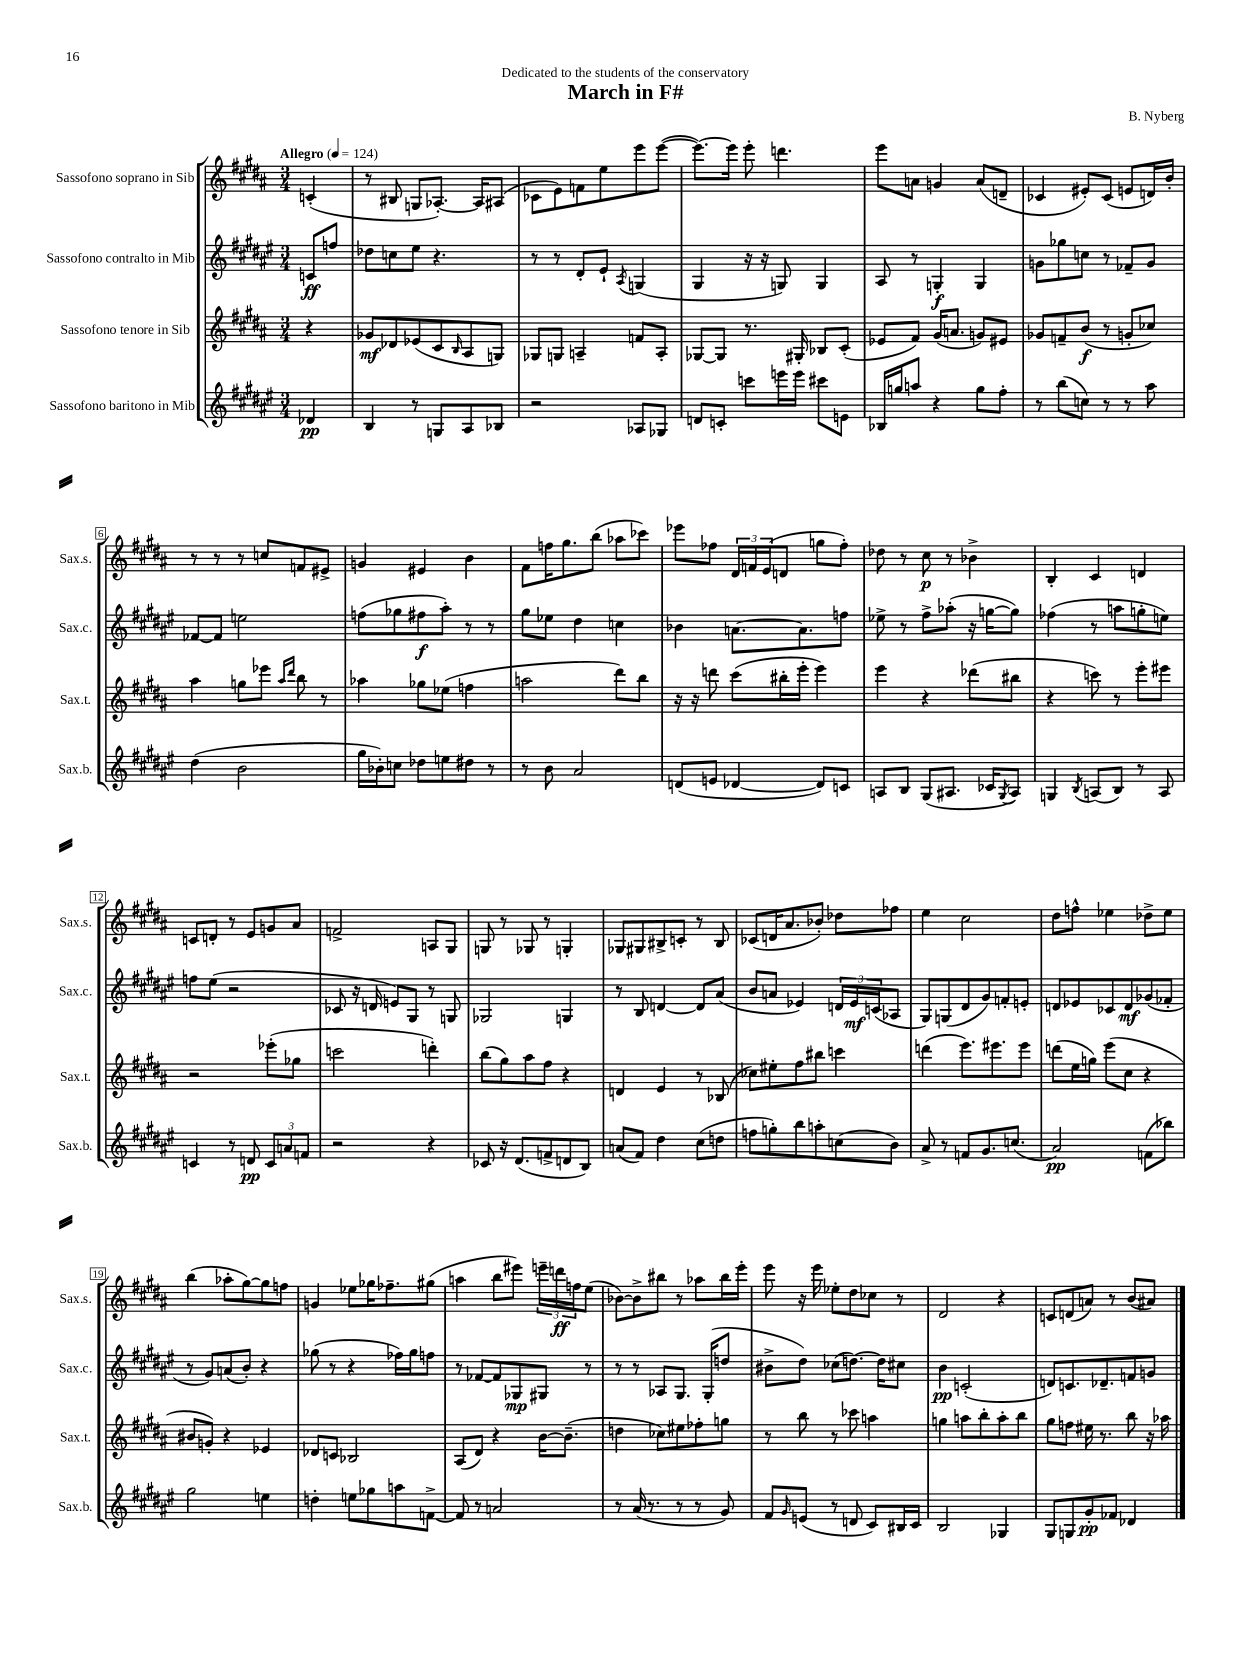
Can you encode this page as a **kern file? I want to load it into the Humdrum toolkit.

**kern	**kern	**kern	**kern
*staff4	*staff3	*staff2	*staff1
*clefG2	*clefG2	*clefG2	*clefG2
*k[f#c#g#d#a#e#]	*k[f#c#g#d#a#]	*k[f#c#g#d#a#e#]	*k[f#c#g#d#a#]
*M3/4	*M3/4	*M3/4	*M3/4
*MM124	*MM124	*MM124	*MM124
4d-/	4r	8c/L	(4c'/
.	.	8ff/J	.
=	=	=	=
4B/	8g-/L	8dd-\L	8r
.	8d-/	8cc\	8B#/
8r	(8e-/	8ee#\J	8G/L
8G/L	8c#/	4.r	[8.A-'/J)
.	16qqB/	.	.
8A#/	8A#/	.	.
.	.	.	16A-/]LK
8B-/J	8G/J)	.	(8A#/J
=	=	=	=
2r	8G-/L	8r	8c-\L
.	8G/J	8r	8e\)
.	4A~/	8d#'/L	8f\
.	.	8e#`/J	8ee\
.	.	8qA#/	.
8A-/L	8f/L	(4G/	8eee\
8G-/J	8A'/J	.	([8eee\J
=	=	=	=
8d/L	[8G-/L	4G#/	8.eee\_L)
8c'/J	8G-/]J	.	.
.	.	.	16eee\]Jk
8ccc\L	8.r	16r	8eee'\
.	.	16r	.
16eee\L	.	8G/)	4.ddd\
16eee\JJ	16G#'/	.	.
8ccc#\L	8B-/L	4G/	.
8e\J	(8c#'/J	.	.
=	=	=	=
16B-/LL	8e-/L	8A#/	8eee\L
16gg/J	.	.	.
8aa/J	8f#/J)	8r	8a\J
4r	(16g#/LK	4G'/	4g/
.	8.a/J	.	.
8gg\L	8g/L)	4G/	(8a/L
8ff#'\J	8e#/J	.	8d~/J
=	=	=	=
8r	8g-/L	8g\L	4c-/
(8bb\L	8f~/	8gg-\	.
8cc\J)	(8b/J	8cc\J	8e#'/L)
8r	8r	8r	(8c-/J
8r	8g'/L	8f-~/L	8e/L
8aa#\	8cc-/J)	8g/J	16d/L)
.	.	.	16b'/JJ
=	=	=	=
(4dd#\	4aa#\	[8f-/L	8r
.	.	8f-/]J	8r
2b\	8gg\L	2ee\	8r
.	8eee-\J	.	8cc/L
.	16qqaa#/LL	.	.
.	16qqddd#/JJ	.	.
.	8bb\	.	8f/
.	8r	.	8e#^/J
=	=	=	=
16gg#\LL	4aa-\	(8ff\L	4g/
16b-'\J)	.	.	.
8cc\J	.	8gg-\	.
8dd-\L	8gg-\L	8ff#\	4e#/
8ee\	(8ee-\J	8aa#'\J)	.
8dd#\J	4ff\	8r	4b\
8r	.	8r	.
=	=	=	=
8r	2aa\	8gg#\L	8f#\L
8b\	.	8ee-\J	16ff\K
.	.	.	8.gg#\
2a#/	.	4dd#\	.
.	.	.	(8bb\J
.	8ddd#\L)	4cc\	8aa-\L
.	8bb\J	.	8ccc-\J)
=	=	=	=
(8d/L	16r	4b-\	8eee-\L
.	16r	.	.
8e/J	8ddd\	.	8ff-\J
[4d-/	(8ccc#\L	[8.a\L	24d#/LL
.	.	.	24f/
.	.	.	(24e/J
.	16bb#'\L	.	8d/J
.	16eee'\JJ	8.a\]	.
8d-/]L)	4eee\)	.	8gg\L
8c/J	.	8ff\J	8ff-'\J)
=	=	=	=
8A/L	4eee\	8ee-^\	8dd-\
8B/J	.	8r	8r
(8G#/L	4r	8ff#^\L	8cc#\
8.A#/J	.	(8aa-'\J	8r
.	(8ddd-\L	16r	4b-^\
16c-/LK	.	[16gg\LK	.
8qG#/	.	.	.
8A#/J)	8bb#\J	8gg\]J)	.
=	=	=	=
4G/	4r	(4ff-\	4B'/
8qB/	.	.	.
(8A/L	8ccc\)	8r	4c#/
8B/J)	8r	8aa\L	.
8r	8eee'\L	8gg'\	4d/
8A/	8eee#\J	8ee\J)	.
=	=	=	=
4c/	2r	8ff\L	8c/L
.	.	(8ee#\J	8d'/J
8r	.	2r	8r
8d/	.	.	8e/L
12c/L	(8eee-'\L	.	8g/
12a/	.	.	.
.	8gg-\J	.	8a#/J
12f/J	.	.	.
=	=	=	=
2r	2ccc\	8c-/	2f^/
.	.	16r	.
.	.	16d/	.
.	.	8e/L)	.
.	.	8G#/J	.
4r	4ddd'\)	8r	8A/L
.	.	8G/	8G#/J
=	=	=	=
8c-/	(8bb\L	2G-/	8G/
16r	8gg#\)	.	8r
(8.d#/L	.	.	.
.	8aa#\	.	8G-/
8f^/	8ff#\J	.	8r
8d/	4r	4G/	4G'/
8B/J)	.	.	.
=	=	=	=
(8a/L	4d/	8r	8G-/L
8f#/J)	.	8B/	8G#/
4dd#\	4e/	[4d/	8B#^/
.	.	.	8c'/J
(8cc#\L	8r	8d/]L	8r
8dd\J	(8B-/	(8a#/J	8B#/
=	=	=	=
8ff\L	8cc-\L)	8b/L	(8c-/L
8gg'\)	8ee#'\	8a/J	16d/K
.	.	.	8.a#/
8bb\	8ff#\	4e-/)	.
8aa'\	8bb#\J	.	8b-'/J)
(8cc\	4ccc\	24d/LL	8dd-\L
.	.	24e-/	.
.	.	(24c/J	.
8b\J)	.	8A-/J	8ff-\J
=	=	=	=
8a#^/	(4ddd\	8G#/L)	4ee\
8r	.	(8G/	.
8f/L	8.eee\L)	8d#/	2cc#\
8.g#/	.	8g#/)	.
.	8.eee#\	.	.
.	.	8f'/	.
(8.cc/J	.	.	.
.	8eee#\J	8e'/J	.
=	=	=	=
2a#/)	(8ddd\L	8d/L	8dd#\L
.	16ee\L	8e-/	8ff^^\J
.	16gg\JJ)	.	.
.	(8eee\L	8c-/	4ee-\
.	8cc#\J	8d/	.
(8f\L	4r	(8g-/	8dd-^\L
8bb-\J)	.	8f-'/J	8ee-\J
=	=	=	=
2gg#\	8b#/L	8r	(4bb\
.	8g'/J)	8g#/L)	.
.	4r	(8a/	8aa-'\L
.	.	8b'/J)	[8gg#\)
4ee\	4e-/	4r	8gg#\]
.	.	.	8ff\J
=	=	=	=
4dd'\	8d-/L	(8gg-\	4g/
.	8c/J	8r	.
8ee\L	2B-/	4r	8ee-\L
8gg-\	.	.	16gg-\K
.	.	.	8.ff-~\
8aa\	.	16ff-\LL)	.
.	.	16gg-\J	.
[8f^\J	.	8ff\J	(8gg#\J
=	=	=	=
8f/]	(8A#/L	8r	4aa\
8r	8d#/J)	[8f-/L	.
2a/	4r	8f-/]	8bb\L
.	.	8G-/	8eee#\J)
.	[16b\LK	8G#/J	24eee~\LL
.	.	.	24ddd\
.	(8.b~\]J	.	.
.	.	.	24ff\J
.	.	8r	(8ee\J
=	=	=	=
8r	4dd\	8r	[8b-\L)
(16a#/	.	8r	8b-^\]
8.r	.	.	.
.	8cc-\L)	8A-/L	8bb#\J
8r	8ee#\	8.G#/J	8r
8r	8ff-'\	.	8aa-\L
.	.	(16G#'/LK	.
8g#/)	8gg\J	8dd/J	16bb#\L
.	.	.	16eee'\JJ
=	=	=	=
8f#/L	8r	8b#^\L	8eee\
16qqg#/	.	.	.
(8e/J	8bb\	8dd#\J)	16r
.	.	.	16eee\
8r	8r	(8cc-\L	8ee-'\L
8d/	8ccc-\	[8.dd\J)	8dd#\
8c#/L)	4aa\	.	8cc-\J
.	.	16dd\]LK	.
16B#/L	.	8cc#\J	8r
16c#/JJ	.	.	.
=	=	=	=
2B/	4gg\	4b\	2d#/
.	8aa\L	(2c'/	.
.	8bb'\	.	.
4G-/	8aa'\	.	4r
.	8bb\J	.	.
=	=	=	=
8G#/L	8gg#\L	8d/L)	8c/L
8G/	8ff\J	8.c/	(8d/
8g#'/	16ee#\	.	8a/J)
.	8.r	8.d-~/	.
8f-/J	.	.	8r
4d-/	8bb\	8f/	(8b/L
.	16r	8g/J	8a#/J)
.	16aa-\	.	.
==	==	==	==
*-	*-	*-	*-
